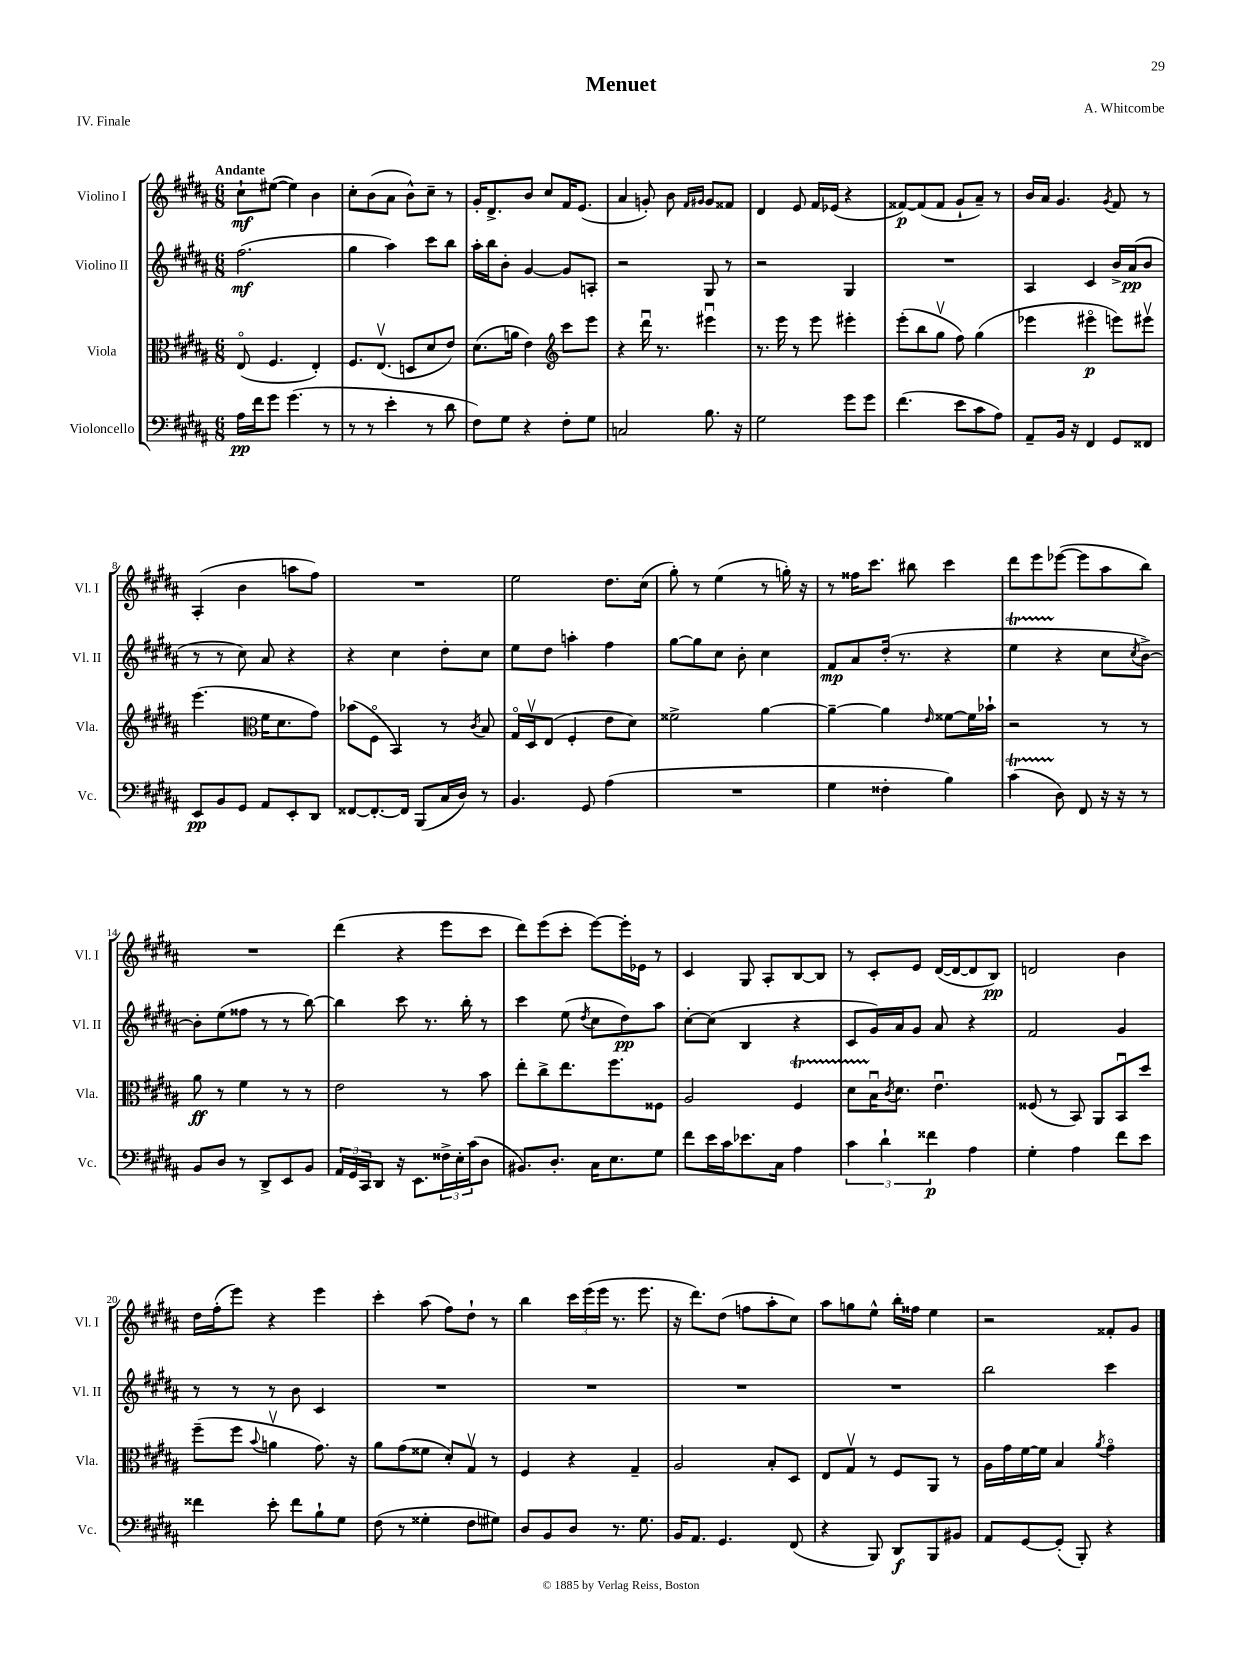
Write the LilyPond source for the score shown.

\header { title = "Menuet" composer = "A. Whitcombe" piece = "IV. Finale" }
<<
\new StaffGroup <<
\new Staff = "s0" \with { instrumentName = "Violino I" shortInstrumentName = "Vl. I" } {
    \clef treble \key b \major \numericTimeSignature \time 6/8 \tempo "Andante"
    cis''8-!\mf eis''8~( eis''4) b'4 |
    cis''8-. b'8( ais'8 b'8-^) cis''8-- r8 |
    gis'16-. dis'8.-> b'8 cis''8 fis'16 e'8.( |
    ais'4 g'8-.) b'8 \grace { fis'16 gis'16 } gis'8 fisis'8 |
    dis'4 e'8 fis'16 ees'16( r4 |
    fisis'8~\p) fisis'8( fisis'8 gis'8-! ais'8--) r8 |
    b'16 ais'16 gis'4. \acciaccatura { gis'8 } fis'8 r8 |
    ais4-.( b'4 a''8 fis''8) |
    R2. |
    e''2 dis''8. cis''16( |
    gis''8-.) r8 e''4( r8 g''16-.) r16 |
    r8 fisis''16 cis'''8. bis''8 cis'''4 |
    dis'''8 e'''8 ees'''8~( ees'''8 ais''8 b''8) |
    R2. |
    dis'''4( r4 e'''8 cis'''8 |
    dis'''8) e'''8( cis'''8-. e'''8~) e'''16-. ees'16 r8 |
    cis'4 gis8 ais8-. b8~ b8 |
    r8 cis'8-. e'8 dis'16~( dis'16~ dis'8 b8\pp) |
    d'2 b'4 |
    dis''16 fis''16-.( e'''8) r4 e'''4 |
    cis'''4-. ais''8( fis''8) dis''8-! r8 |
    b''4 \tuplet 3/2 { cis'''16 e'''16( e'''16 } r8. e'''8. |
    r16 dis'''8.) dis''8( f''8 ais''8-. cis''8) |
    ais''8 g''8 e''8-^ b''16-. fisis''16 e''4 |
    r2 fisis'8-. gis'8 \bar "|." |
}
\new Staff = "s1" \with { instrumentName = "Violino II" shortInstrumentName = "Vl. II" } {
    \clef treble \key b \major \numericTimeSignature \time 6/8
    fis''2.\mf( |
    gis''4 ais''4) cis'''8 b''8 |
    ais''16-. b''16 b'8-. gis'4~ gis'8 a8-. |
    r2 gis8 r8 |
    r2 gis4 |
    R2. |
    ais4 cis'4 b'16-> ais'16\pp( b'8 |
    r8 r8 cis''8) ais'8 r4 |
    r4 cis''4 dis''8-. cis''8 |
    e''8 dis''8 a''4-. fis''4 |
    gis''8~ gis''8 cis''8 b'8-. cis''4 |
    fis'8\mp ais'8 dis''16-.( r8. r4 |
    e''4\startTrillSpan r4\stopTrillSpan cis''8 \acciaccatura { cis''8 } b'8~->) |
    b'8-. e''8( fisis''8 r8 r8 b''8~) |
    b''4 cis'''8 r8. b''16-. r8 |
    cis'''4 e''8( \acciaccatura { dis''8 } cis''8 dis''8\pp) ais''8 |
    cis''8~-. cis''8( b4 r4 |
    cis'8 gis'16) ais'16 gis'8 ais'8 r4 |
    fis'2 gis'4 |
    r8 r8 r8 b'8 cis'4 |
    R2. |
    R2. |
    R2. |
    R2. |
    b''2 cis'''4 \bar "|." |
}
\new Staff = "s2" \with { instrumentName = "Viola" shortInstrumentName = "Vla." } {
    \clef alto \key b \major \numericTimeSignature \time 6/8
    e8\flageolet( fis4. e4-.) |
    fis8. e8.\upbow( d8 dis'8 e'8) |
    dis'8.( a'16 e'4) \clef treble cis'''8 e'''8 |
    r4 dis'''16\downbow r8. eis'''4\downbow |
    r8. e'''16 r8 e'''8 eis'''4-. |
    e'''8-.( b''8 gis''8\upbow fis''8) gis''4( |
    ees'''4 eis'''4\flageolet\p e'''8) eis'''8\upbow |
    e'''4.( \clef alto fis'16 dis'8. gis'8) |
    bes'8( fis8\flageolet b,4) r8 \acciaccatura { cis'8 } b8 |
    gis16\flageolet dis16\upbow e8( fis4-. e'8 dis'8) |
    fisis'2-> ais'4~ |
    ais'4~-- ais'4 \grace { e'16 } fisis'8~ fisis'16 bes'16-! |
    r2 r8 r8 |
    ais'8\ff r8 fis'4 r8 r8 |
    e'2 r8 b'8 |
    e''8-. cis''8-> e''8. fis''8. fisis8 |
    ais2 fis4\startTrillSpan |
    dis'8 b16\downbow\stopTrillSpan \acciaccatura { cis'8 } dis'8. e'4.\downbow |
    fisis8( r8 b,8) ais,8 b,8\downbow dis''8 |
    fis''8--( fis''8 \appoggiatura { b'8 } a'4\upbow gis'8.) r16 |
    ais'8 gis'8( fisis'8 dis'8-.) gis8\upbow r8 |
    fis4 r4 gis4-- |
    ais2 b8-. dis8 |
    e8 gis8\upbow r8 fis8 ais,8 r8 |
    ais16 gis'16 fis'16~ fis'16 b4 \acciaccatura { ais'8 } gis'4\flageolet \bar "|." |
}
\new Staff = "s3" \with { instrumentName = "Violoncello" shortInstrumentName = "Vc." } {
    \clef bass \key b \major \numericTimeSignature \time 6/8
    ais16\pp fis'16 gis'8 gis'4.( r8 |
    r8 r8 e'4-. r8 dis'8 |
    fis8) gis8 r4 fis8-. gis8 |
    c2 b8. r16 |
    gis2 gis'8 gis'8 |
    fis'4.( e'8 cis'8 ais8) |
    ais,8-- b,16 r16 fis,4 gis,8 fisis,8 |
    e,8\pp b,8 gis,8 ais,8 e,8-. dis,8 |
    fisis,8~ fisis,8.~-. fisis,16 b,,8( cis16 dis16) r8 |
    b,4. gis,8 ais4( |
    R2. |
    gis4 fisis4-. b4) |
    cis'4\startTrillSpan( dis8\stopTrillSpan) fis,8 r16 r16 r8 |
    b,8 dis8 r8 dis,8-> e,8 b,8 |
    \tuplet 3/2 { ais,16 gis,16 cis,16 } dis,8 r16 e,8. \tuplet 3/2 { fisis16-> e16-. cis'16( } dis8 |
    bis,8.) dis8.-. cis16 e8. gis8 |
    fis'8 e'16 cis'16 ees'8. cis16 ais4 |
    \tuplet 3/2 { cis'4 dis'4-! fisis'4\p } ais4 |
    gis4-. ais4 fis'8 e'8 |
    fisis'4 e'8-. fisis'8 b8-! gis8 |
    fis8( r8 gisis4-. fis8 gis8) |
    dis8 b,8 dis8 r8. gis8. |
    b,16 ais,8. gis,4. fis,8( |
    r4 b,,8) dis,8\f b,,8 bis,8 |
    ais,8 gis,8~ gis,8-.( b,,8-.) r4 \bar "|." |
}
>>
>>
